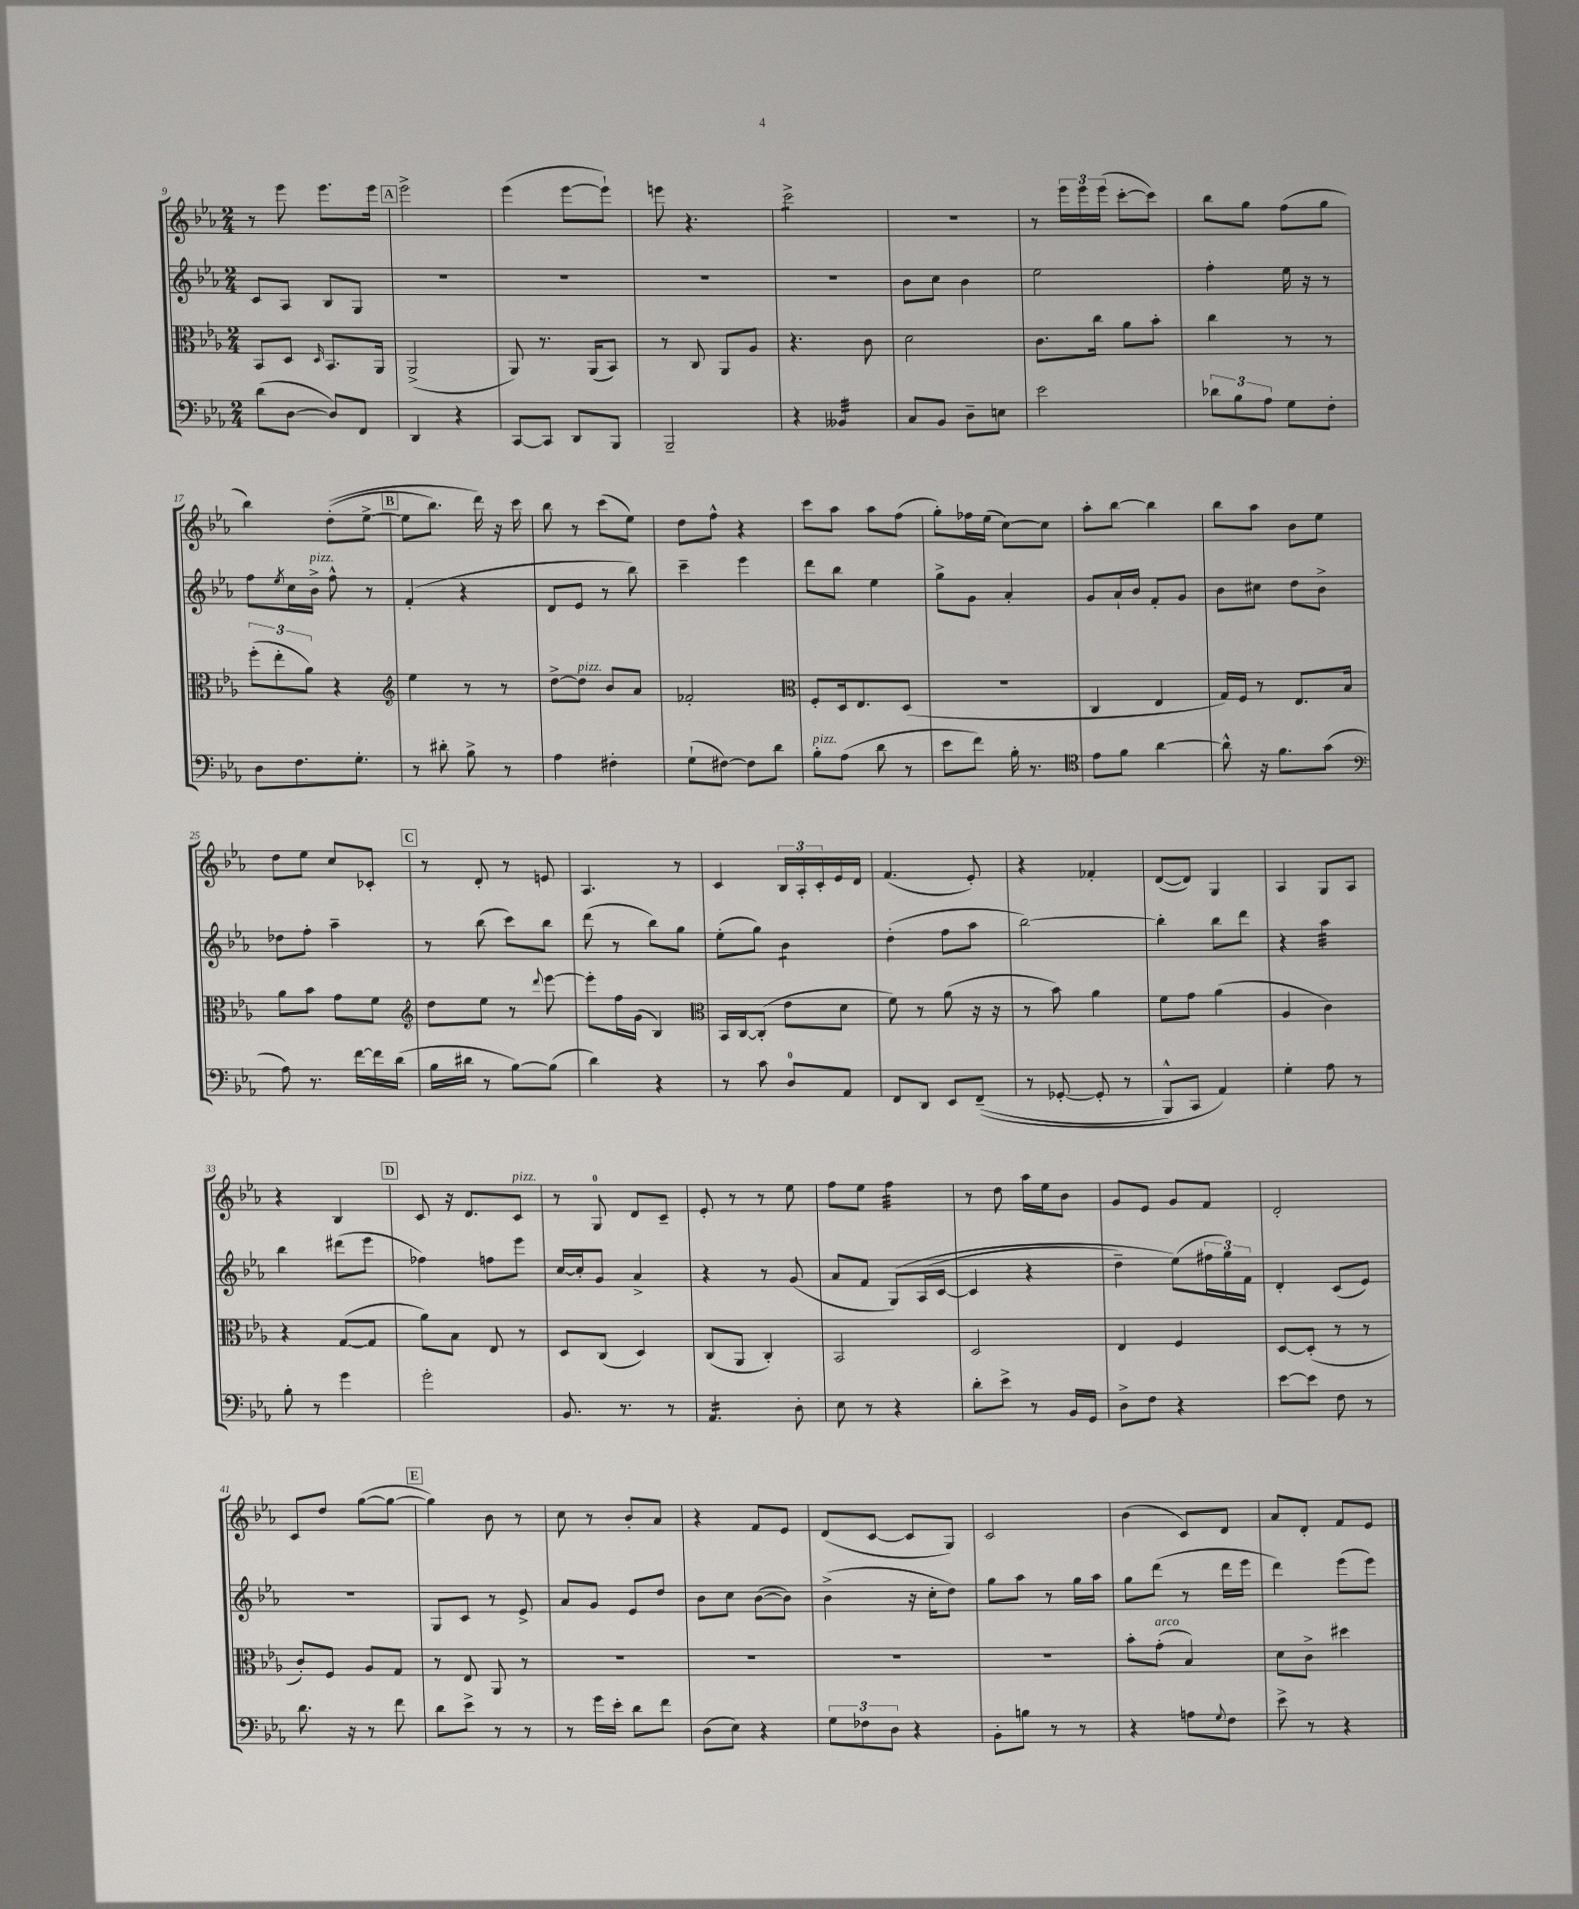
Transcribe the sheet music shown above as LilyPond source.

<<
\new StaffGroup <<
\new Staff = "s0" {
    \clef treble \key ees \major \numericTimeSignature \time 2/4
    r8 ees'''8 ees'''8. ees'''16 |
    \mark \markup { \box "A" } ees'''2-> |
    ees'''4( ees'''8~ ees'''8-!) |
    e'''8 r4. |
    c'''2:8-> |
    R2 |
    r8 \tuplet 3/2 { ees'''16 ees'''16 ees'''16( } c'''8~-. c'''8) |
    bes''8 g''8 f''8( g''8 |
    bes''4) d''8-.(\( ees''8~-> |
    \mark \markup { \box "B" } ees''8 bes''8.) d'''16\) r16 c'''16 |
    bes''8 r8 c'''8( ees''8) |
    d''8 f''8-^ r4 |
    c'''8 aes''8 aes''8 f''8( |
    g''8-.) fes''16 ees''16( c''8~) c''8 |
    aes''8-. bes''8~ bes''4 |
    bes''8 aes''8 bes'8 ees''8 |
    d''8 ees''8 c''8 ces'8-. |
    \mark \markup { \box "C" } r8 d'8-. r8 e'8 |
    aes4. r8 |
    c'4 \tuplet 3/2 { bes16 aes16-. c'16-. } ees'16 d'16 |
    f'4.( ees'8-.) |
    r4 fes'4-. |
    d'8~( d'8) g4 |
    aes4 g8 aes8 |
    r4 bes4 |
    \mark \markup { \box "D" } c'8 r16 d'8. c'8^\markup { \italic "pizz." } |
    r8 g8-0 d'8 c'8-- |
    ees'8-. r8 r8 ees''8 |
    f''8 ees''8 f''4:32 |
    r8 d''8 aes''16 ees''16 bes'8 |
    g'8 ees'8 g'8 f'8 |
    d'2-. |
    c'8 d''8 g''8~( g''8~ |
    \mark \markup { \box "E" } g''4) bes'8 r8 |
    c''8 r8 bes'8-. aes'8 |
    r4 f'8 ees'8 |
    d'8( c'8~ c'8 g8) |
    c'2 |
    bes'4( c'8) d'8 |
    aes'8 d'8-. f'8 ees'8 \bar "|." |
}
\new Staff = "s1" {
    \clef treble \key ees \major \numericTimeSignature \time 2/4
    c'8 aes8 bes8 g8 |
    \mark \markup { \box "A" } R2 |
    R2 |
    R2 |
    R2 |
    bes'8 c''8 bes'4 |
    ees''2 |
    f''4-. ees''16 r16 r8 |
    f''8 \acciaccatura { ees''8 } c''16 bes'16->^\markup { \italic "pizz." } f''8-^ r8 |
    \mark \markup { \box "B" } f'4-.( r4 |
    d'8 ees'8 r8 bes''8) |
    c'''4-- ees'''4 |
    d'''8 bes''8 ees''4 |
    g''8-> g'8 aes'4-. |
    g'8 aes'16-! bes'16 f'8-. g'8 |
    bes'8 cis''8 d''8 bes'8-> |
    des''8 f''8-. aes''4-- |
    \mark \markup { \box "C" } r8 bes''8( c'''8) bes''8 |
    d'''8( r8 bes''8) g''8 |
    ees''8-.( g''8) bes'4:8 |
    d''4-.( f''8 aes''8 |
    bes''2~) |
    bes''4-. bes''8 d'''8 |
    r4 aes''4:32 |
    bes''4 dis'''8( ees'''8 |
    \mark \markup { \box "D" } fes''4) f''8 ees'''8 |
    c''16~ c''16-. g'8 aes'4-> |
    r4 r8 g'8( |
    aes'8 f'8 g8)\( aes16( c'16~ |
    c'4 r4 |
    d''4--) ees''8(\) \tuplet 3/2 { fis''16 g''16) f'16 } |
    d'4-. c'8( ees'8) |
    r2 |
    \mark \markup { \box "E" } g8 c'8 r8 ees'8-> |
    aes'8 g'8 ees'8 d''8 |
    bes'8 c''8 bes'8~( bes'8) |
    bes'4->( r16 c''16-. d''8) |
    g''8 aes''8 r8 g''16 aes''16 |
    g''8 d'''8( r8 d'''16 ees'''16 |
    d'''4) ees'''8( ees'''8) \bar "|." |
}
\new Staff = "s2" {
    \clef alto \key ees \major \numericTimeSignature \time 2/4
    bes,8 d8 \grace { d16 } bes,8. aes,16 |
    \mark \markup { \box "A" } aes,2->( |
    aes,8) r8. aes,16( bes,8) |
    r8 c8 aes,8 aes8 |
    r4. c'8 |
    d'2 |
    c'8. c''16 aes'8 bes'8-. |
    c''4 r8 r8 |
    \tuplet 3/2 { f''8-.( ees''8-. aes'8) } r4 |
    \mark \markup { \box "B" } \clef treble ees''4 r8 r8 |
    d''8~-> d''8^\markup { \italic "pizz." } bes'8 aes'8 |
    fes'2-. |
    \clef alto f8-. d16 ees8. d8( |
    R2 |
    c4 ees4 |
    g16) f16 r8 ees8. bes16 |
    aes'8 bes'8 g'8 f'8 |
    \mark \markup { \box "C" } \clef treble d''8 ees''8 r8 \appoggiatura { d'''8 } ees'''8~ |
    ees'''8-. f''16 g'16( bes4) |
    \clef alto bes,16 c16~ c8-.( ees'8 d'8 |
    f'8) r8 aes'8( r16 r16 |
    r8 bes'8) aes'4 |
    f'8 g'8 aes'4( |
    aes4 c'4) |
    r4 g8~( g8 |
    \mark \markup { \box "D" } aes'8) bes8 ees8 r8 |
    d8 c8( d4) |
    c8( aes,8 c4-.) |
    bes,2 |
    d2 |
    ees4 f4 |
    d8~ d8-.( r8 r8 |
    c'8-.) f8 aes8 g8 |
    \mark \markup { \box "E" } r8 ees8 aes,8 r8 |
    R2 |
    R2 |
    R2 |
    R2 |
    bes'8-. g'8-.^\markup { \italic "arco" }( bes4) |
    d'8 c'8-> dis''4 \bar "|." |
}
\new Staff = "s3" {
    \clef bass \key ees \major \numericTimeSignature \time 2/4
    d'8( d8~ d8) f,8 |
    \mark \markup { \box "A" } d,4 r4 |
    c,8~ c,8 d,8 bes,,8 |
    bes,,2-- |
    r4 beses,4:32 |
    c8 bes,8 d8-- e8 |
    ees'2 |
    \tuplet 3/2 { des'8 bes8 aes8 } g8 f8-. |
    d8 f8. g8.-. |
    \mark \markup { \box "B" } r8 dis'8-. bes8-> r8 |
    aes4 fis4-. |
    g8-!( fis8~) fis8 d'8 |
    bes8-.^\markup { \italic "pizz." } aes8( d'8 r8 |
    ees'8 f'8) bes16-. r8. |
    \clef tenor ees'8 f'8 aes'4~ |
    aes'8-^ r16 f'8. g'8( |
    \clef bass aes8) r8. f'16~ f'16 d'16( |
    \mark \markup { \box "C" } bes16 dis'16 r8 bes8~) bes8( |
    d'4) r4 |
    r8 c'8 d8-0 aes,8 |
    f,8 d,8 ees,8 f,8--(\( |
    r8 ges,8~-. ges,8-. r8 |
    bes,,8-^) c,8 aes,4\) |
    g4-. aes8 r8 |
    bes8-. r8 g'4 |
    \mark \markup { \box "D" } g'2-. |
    bes,8. r8. r8 |
    aes,4.:16 d8-. |
    ees8 r8 r4 |
    d'8-. ees'8-> r8 bes,16 g,16 |
    d8-> f8 r4 |
    ees'8~ ees'8 f8 r8 |
    d'8. r16 r8 f'8 |
    \mark \markup { \box "E" } d'8 ees'8-> r8 r8 |
    r8 g'16 ees'16-. d'8 f'8 |
    d8( ees8) r4 |
    \tuplet 3/2 { g8 fes8 d8 } r4 |
    bes,8-. b8 r8 r8 |
    r4 a8 \appoggiatura { g8 } f8 |
    ees'8-> r8 r4 \bar "|." |
}
>>
>>
\layout { \context { \Score currentBarNumber = #9 } }
